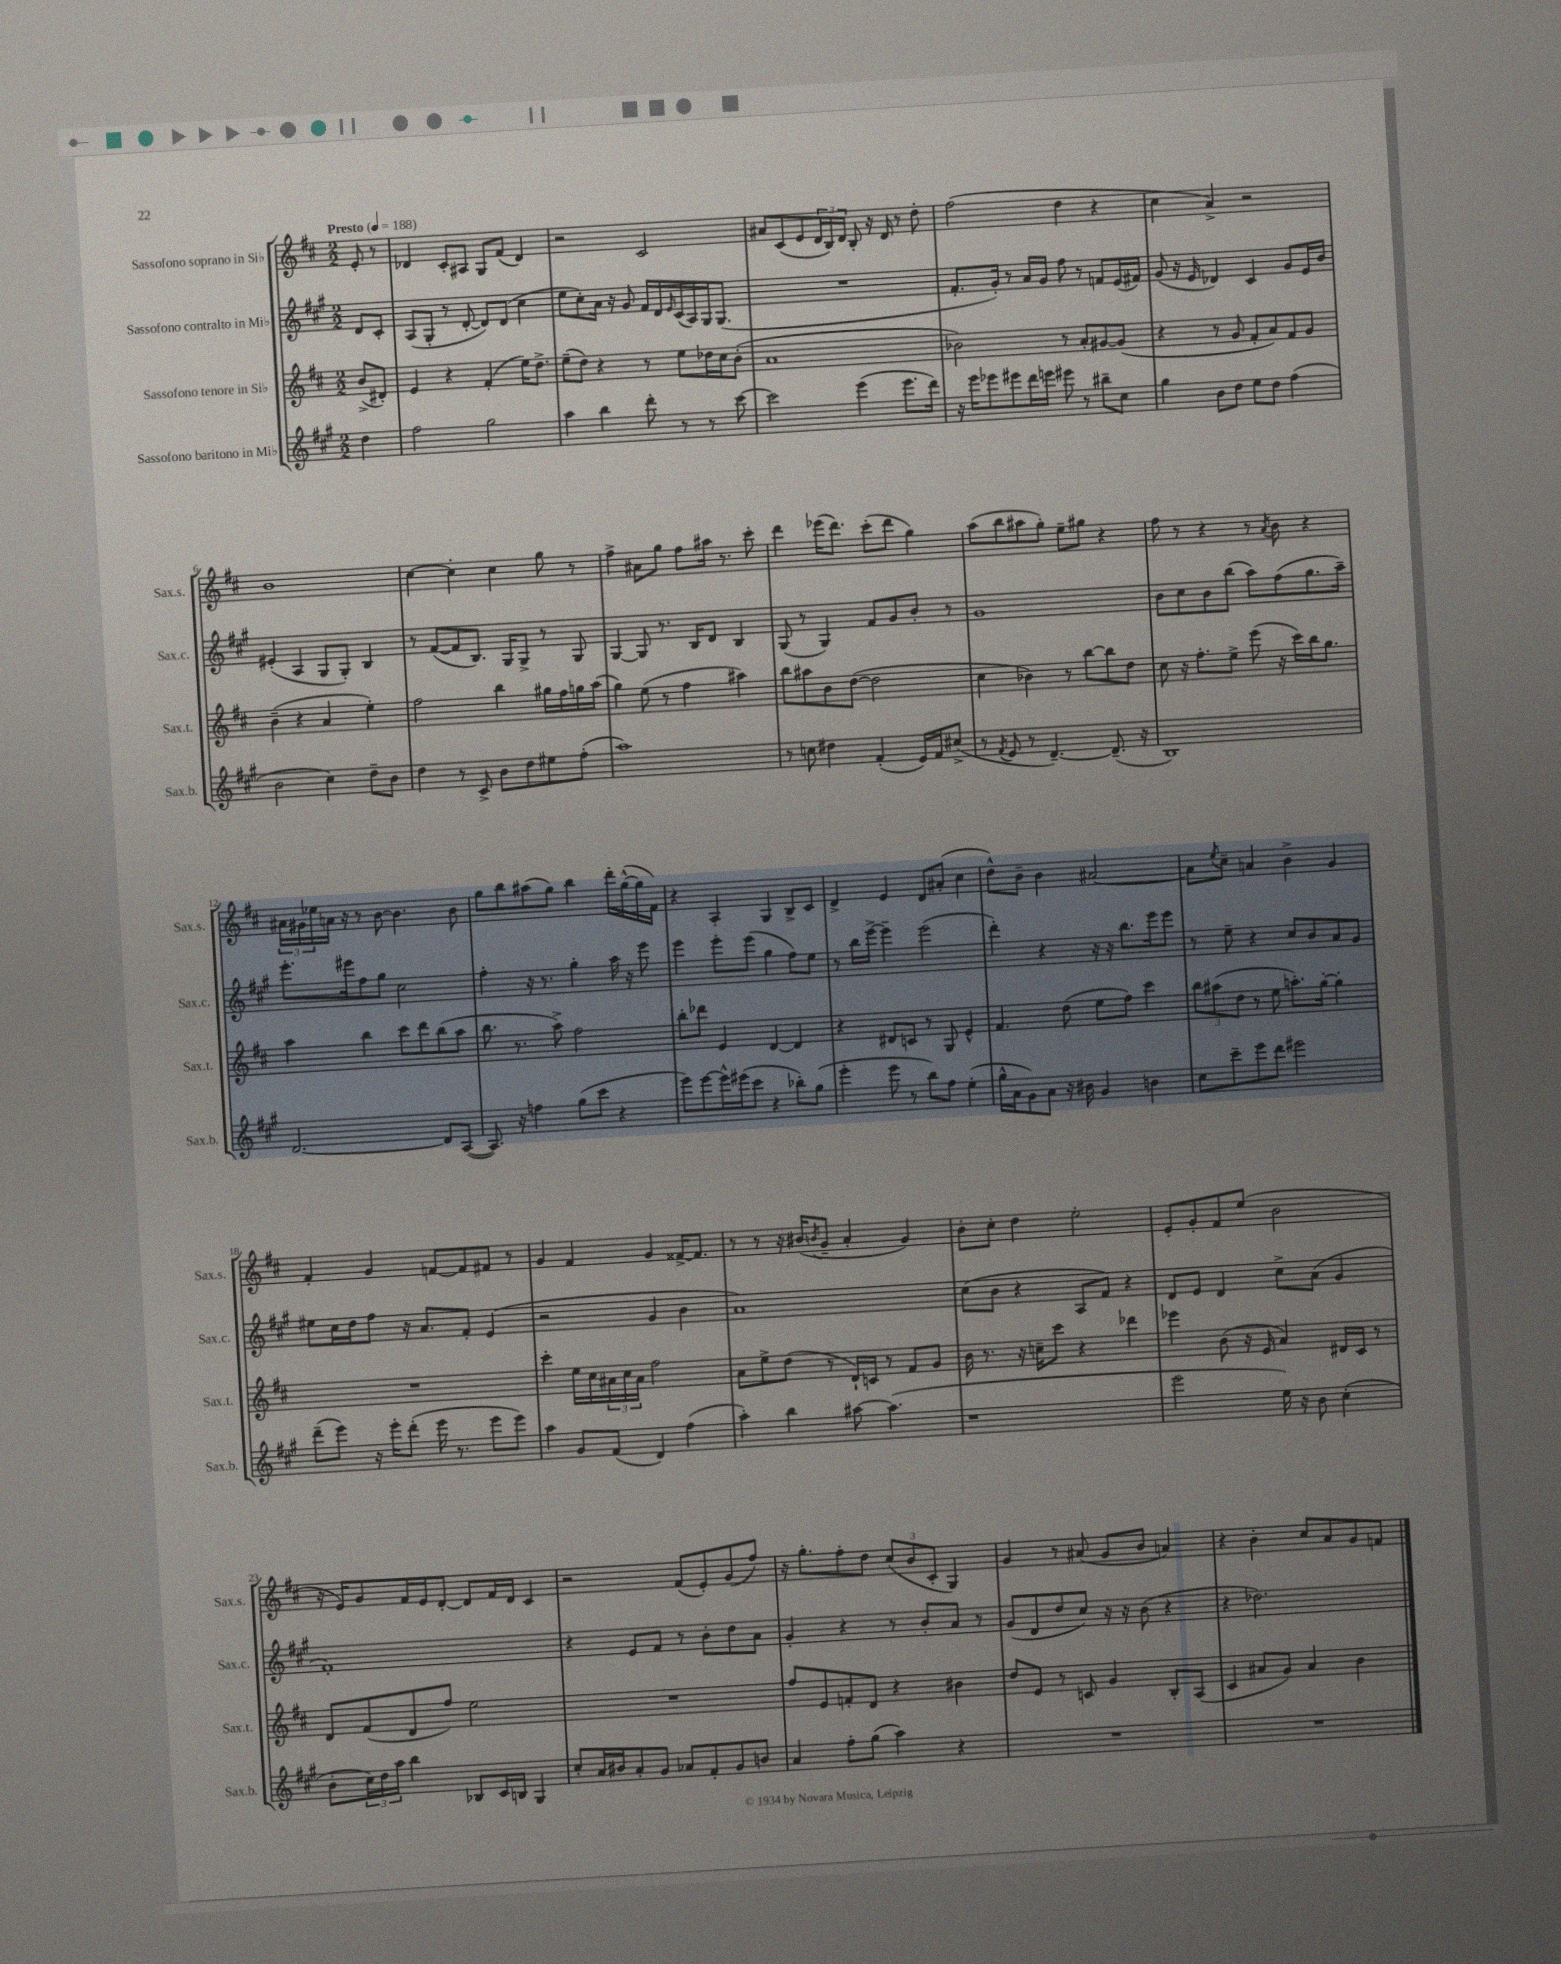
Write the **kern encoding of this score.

**kern	**kern	**kern	**kern
*part4	*part3	*part2	*part1
*staff4	*staff3	*staff2	*staff1
*I"Sassofono baritono in Mi♭	*I"Sassofono tenore in Si♭	*I"Sassofono contralto in Mi♭	*I"Sassofono soprano in Si♭
*I'Sax.b.	*I'Sax.t.	*I'Sax.c.	*I'Sax.s.
*clefG2	*clefG2	*clefG2	*clefG2
*k[f#c#g#]	*k[f#c#]	*k[f#c#g#]	*k[f#c#]
*M2/2	*M2/2	*M2/2	*M2/2
*MM188	*MM188	*MM188	*MM188
=	=	=	=
!	!	!	!LO:TX:a:B:t=Presto
4dd\	(8b^/L	8d/L	8e'/
.	8d#X'/J)	8c#'/J	8r
=1	=1	=1	=1
2ff#\	4e/	(8A/L	4d-X/
.	.	8G#'/J	.
.	4r	8r	8c#'/L
.	.	[8d'/	8A#X/J
2gg#\	(4f#'/	8d/L])	8G/L
.	.	(8d/J	(8f#/J
.	16ee\KL)	4cc#\	4d-/)
.	8.dd^\J	.	.
=2	=2	=2	=2
4aa\	(8ee~\L	8ee\L	2r
.	8dd\J)	8cc#'\)	.
4bb\	4r	16a\Jk	.
.	.	16r	.
.	.	8g#/	.
8ddd'\	8r	16f#/LL	2c#/
.	.	16d/	.
.	.	16qqe/	.
8r	8ee\L	(16c#/	.
.	.	16A/)	.
8r	16dd-X\L	16G#/J	.
.	16cc#\J	(8.G#/J	.
[8ccc#\	(8b'\J	.	.
=3	=3	=3	=3
2ccc#\]	1a	1r	8a#X/L
.	.	.	(8c#/
.	.	.	8e/
.	.	.	24d/L
.	.	.	24B/)
.	.	.	24d/JJ
(4eee\	.	.	8B'/
.	.	.	16r
.	.	.	16d/
8.eee\L	.	.	8r
.	.	.	8dd'\
16ddd\Jk)	.	.	.
=4	=4	=4	=4
16r	2b-X\)	8.f#'/L	(2ff#\
16eee\KL	.	.	.
8eee-X\	.	.	.
.	.	16g#'/Jk)	.
8eee#X\	.	8r	.
16ddd\L	.	16a/LL	.
16eeen\JJ	.	16g#/JJ	.
8eee#X\	8r	8ff#\	4dd\
8r	8a'/L	8r	.
8bb#X~\L	[8g#X/	8fn/L	4r
8cc#\J	(8g#/J]	(16e/L	.
.	.	16f#X/JJ)	.
=5	=5	=5	=5
4gg#\	4r	(8g#/	4cc#\
.	.	16r	.
.	.	16e/	.
8b\L	8r	4d-X/)	4a^/)
8dd\J	8g/	.	.
8ee\L	8f#'/L	4c#/	2r
8dd\J	8a/)	.	.
(4ff#\	8f#/	8g#/L	.
.	8g/J	16e/L	.
.	.	16b/JJ	.
!!LO:LB:g=z
=6	=6	=6	=6
2b\	(4b~\	(4e#X'/	1b
.	4r	4A/	.
4cc#\)	4a/	8G#/L	.
.	.	8G#'/J)	.
8dd~\L	4ee'\)	4B/	.
8b\J	.	.	.
=7	=7	=7	=7
4dd\	2ff#\	8r	[4cc#\
.	.	([8f#/L	.
8r	.	8f#/]	4cc#'\]
8c#^/	.	8.B/J)	.
8b\L	4bb\	.	4cc#\
.	.	16G#/KL	.
8dd\	.	8G#^/J	.
8ee#X\	16gg#X\LL	8r	8gg\
.	16ff#\	.	.
(8ff#'\J	16ggn\	8G#/	8r
.	(16aa\JJ	.	.
=8	=8	=8	=8
1aa)	4gg\)	[4G#/	4ff#^\
.	(8ee\	8G#/]	8a#X\L
.	8r	8.r	8gg\J
.	4ff#\	.	8ff#\L
.	.	16B/KL	.
.	.	8d/J	16aa#X\Jk
.	.	.	8.r
.	4aa#X\)	4B/	.
.	.	.	8ccc#'\
=9	=9	=9	=9
8r	8bb\L	(8G#/	4ddd\
8ccn\	8aa#X\	8r	.
4dd#X\	8b\	4G#/)	(16eee-X\KL
.	.	.	8.ddd\J)
.	([8dd\J	.	.
(4f#'/	2dd\]	8f#/L	(8ccc#'\L
.	.	8g#/	8ddd\J
16e/LL)	.	8b'/J	4gg\)
16f#/J	.	.	.
(8cc#X^/J	.	8r	.
=10	=10	=10	=10
8r	4cc#\	1g#	(8aa\L
8qf#/	.	.	.
8e/	.	.	8bb\
8r	4b-X\)	.	8aa#X\
[4.d~/)	.	.	8gg'\J)
.	8r	.	8ee~\L
.	[8bb\L	.	8gg#X\J
(8.d~/]	8bb\]	.	4r
.	8dd\J	.	.
16r	.	.	.
=11	=11	=11	=11
1B)	8cc#\	8b\L	8ff#\
.	16r	8cc#\	8r
.	8.ff#'\L	.	.
.	.	8b\	4r
.	8ee^\J	(8bb\J	.
.	(8eee\	8aa\L)	8r
.	.	.	8qa/
.	16r	(8ff#\	8b\
.	16ccc#\LL)	.	.
.	16bb\J	8.gg#\	4r
.	8.gg\J	.	.
.	.	16aa~\Jk)	.
!!LO:LB:g=z
=12	=12	=12	=12
[2.d/	4aa\	8.eee'\L	24a#X\LL
.	.	.	24g#X\
.	.	.	24ee-X\
.	.	.	16an\JJ
.	.	16eee#X\k	16r
.	4bb\	8ff#\	8r
.	.	8gg#\J	[8b\
.	8ccc#\L	2cc#\	4.b\]
.	8ddd\	.	.
8d/L]	(8bb\	.	.
([8A/J	8aa\J	.	8b\
=13	=13	=13	=13
8.A/])	8.bb\	4ff#'\	8gg\L
.	.	.	8bb\
16r	8.r	.	.
4ffn\	.	16r	(8aa#X\
.	.	8.r	.
.	8aa^\)	.	8gg\J)
(8gg#\L	2ff#\	4gg#'\	4bb\
8ccc#\J	.	.	.
4r	.	16aa\	16ddd'\LL
.	.	16r	([16gg^^\
.	.	8eee\	16gg\]
.	.	.	16f#\JJ)
=14	=14	=14	=14
8eee\L)	8bb'\L	4eee\	4r
[8eee\	8ddd-X\J	.	.
16eee^^\L]	4e/	8eee'\L	4A'/
(16eee#X\J	.	.	.
8ccc#\J	.	(8eee\J	.
4r	[4d/	4gg#\	4G/
8bb-X'\L)	4d/]	8ff#\L)	8B^/L
(8gg#\J	.	8ee\J	8c#/J
=15	=15	=15	=15
4eee'\	4r	8r	4d^/
.	.	16bb\LL	.
.	.	[16eee^\JJ	.
8eee\	8d#X/L	4eee~\]	4e/
8r	8cn/J	.	.
8bb\L)	8r	(2eee\	8d/L
8ff#\J	8G/	.	(8a#X'/J
(4ee'\	4e^^/	.	4cc#\
=16	=16	=16	=16
16gg#^^\LL	4.f#/	4ddd'\)	8dd^^\L)
16a\J	.	.	.
8g#\)	.	.	8b~\J
8a\J	.	4r	4b\
16r	(8dd\	.	.
16b#X\	.	.	.
4g#/	8ee\L	16r	[2a#X/
.	.	16r	.
.	8ff#\J)	8.bb\L	.
4bn\	4ccc#\	.	.
.	.	16eee\k	.
.	.	8eee\J	.
=17	=17	=17	=17
8cc#\L	12bb\L	8r	8a#\L]
.	(12aa#X\	.	.
.	.	.	8qee/
8ccc#~\	.	8ee~\	8cc#~\J
.	12dd\J	.	.
8eee\	8r	4r	4an/
8ddd\J	8ee\	.	.
2eee#X\	8.aan'\L)	8cc#/L	4b^\
.	.	8b/	.
.	[16gg'\Jk	.	.
.	4gg'\]	8a/	4g/
.	.	8g#/J	.
!!LO:LB:g=z
=18	=18	=18	=18
(8ddd~\L	1r	8ee#X\L	4f#'/
8eee\J)	.	16cc#\L	.
.	.	16dd\J	.
16r	.	8ff#\J	4g/
16eee'\KL	.	.	.
(8ddd'\J	.	16r	.
.	.	8.a/L	.
16eee\	.	.	[8fn/L
8.r	.	.	.
.	.	8f#'/J	8f/]
8eee\L	.	(4e/	8f#X/J
8eee\J)	.	.	8r
=19	=19	=19	=19
4aa\	4ccc#'\	2r	4g/
8g#/L	16ee\LL	.	4f#/
.	16cc#\	.	.
(8f#/J	24a#X\	.	.
.	24cc#\	.	.
.	24a#\JJ	.	.
4d/)	2ff#\	4g#/	4g/
(4ff#\	.	4b\	[16f##X^/KL
.	.	.	8.f##/J]
=20	=20	=20	=20
4aa'\)	8a\L	1a)	8r
.	8ee^\	.	8r
4bb\	(8dd\J	.	16r
.	.	.	(16b#X/KL
.	.	.	8qbn/
.	8r	.	8g~/J
[8aa#X\	16d`/LL)	.	4a'/
.	16cn/JJ	.	.
(4.aa#\]	8r	.	.
.	8f#/L	.	4g/)
.	8g/J	.	.
=21	=21	=21	=21
1r	16b\	(8cc#\L	8b'\L
.	8.r	.	.
.	.	8b\J	8cc#'\J
.	16r	4r	4dd\
.	16ccn~\KL	.	.
.	8ccc#\J	.	.
.	4r	8A/L	2ee'\
.	.	8f#/J)	.
.	4ddd-X\	4r	.
=22	=22	=22	=22
2eee\	4eee-X\	8d/L	8e'/L
.	.	8e/J	8g'/
.	(8b\	4d/	8f#/
.	16r	.	(8ee/J
.	16e/	.	.
16ee\)	4a/)	8cc#^\L	2b\
16r	.	.	.
8b\	.	(8a\J	.
(4cc#'\	16d#X/LL	4g#/	.
.	16c#/JJ	.	.
.	8r	.	.
!!LO:LB:g=z
=23	=23	=23	=23
8b'\L	8d/L	1f#')	16r
.	.	.	16e/KL)
24cc#\L)	(8f#/	.	8g/
24dd\	.	.	.
24aa\JJ	.	.	.
4bb\	8d/	.	16f#/L
.	.	.	16e/J
.	8ff#/J)	.	[8d'/J
8B-X/L	2ee\	.	8d/L]
16c#/L	.	.	16f#/L
16Bn/JJ	.	.	16d/JJ
4G#/	.	.	4c#/
=24	=24	=24	=24
8cc#'/L	1r	4r	2r
16a/L	.	.	.
16b#X/J	.	.	.
8a'/	.	8e/L	.
8g#/J	.	8f#/J	.
8a-X/L	.	8r	(8f#/L
8f#'/	.	8b'\L	8e'/)
8g#/	.	8dd\	(8g/
8bn/J	.	8a\J	8ff#/J)
=25	=25	=25	=25
4a/	8ff#/L	4g#'/	16r
.	.	.	8.gg'\L
.	8e/	.	.
8ff#'\L	8fn'/	4r	8ff#'\
(8gg#\J	8d/J	.	8dd\J
4aa\)	4r	8r	(12cc#/L
.	.	.	12b/
.	.	8b'/L	.
.	.	.	12c#'/J
4r	4b#X\	8a/J	4G/)
.	.	8r	.
=26	=26	=26	=26
1r	8dd/L	(8g#/L	4g/
.	8e/J	8d/	.
.	8r	8dd/	8r
.	8cn/	8cc#/J)	(8a#X/
.	4g/	16r	8g/L
.	.	16r	.
.	.	(8b\	8b/J
.	8B'/L	4r	4an/)
.	(8A/J	.	.
=27	=27	=27	=27
1r	4c#/	4r	4r
.	8a#X/L	2.dd-X\)	4b'\
.	8g/J)	.	.
.	4a#/	.	8cc#/L
.	.	.	8a/
.	4b\	.	8g/
.	.	.	8fn/J
==	==	==	==
*-	*-	*-	*-
